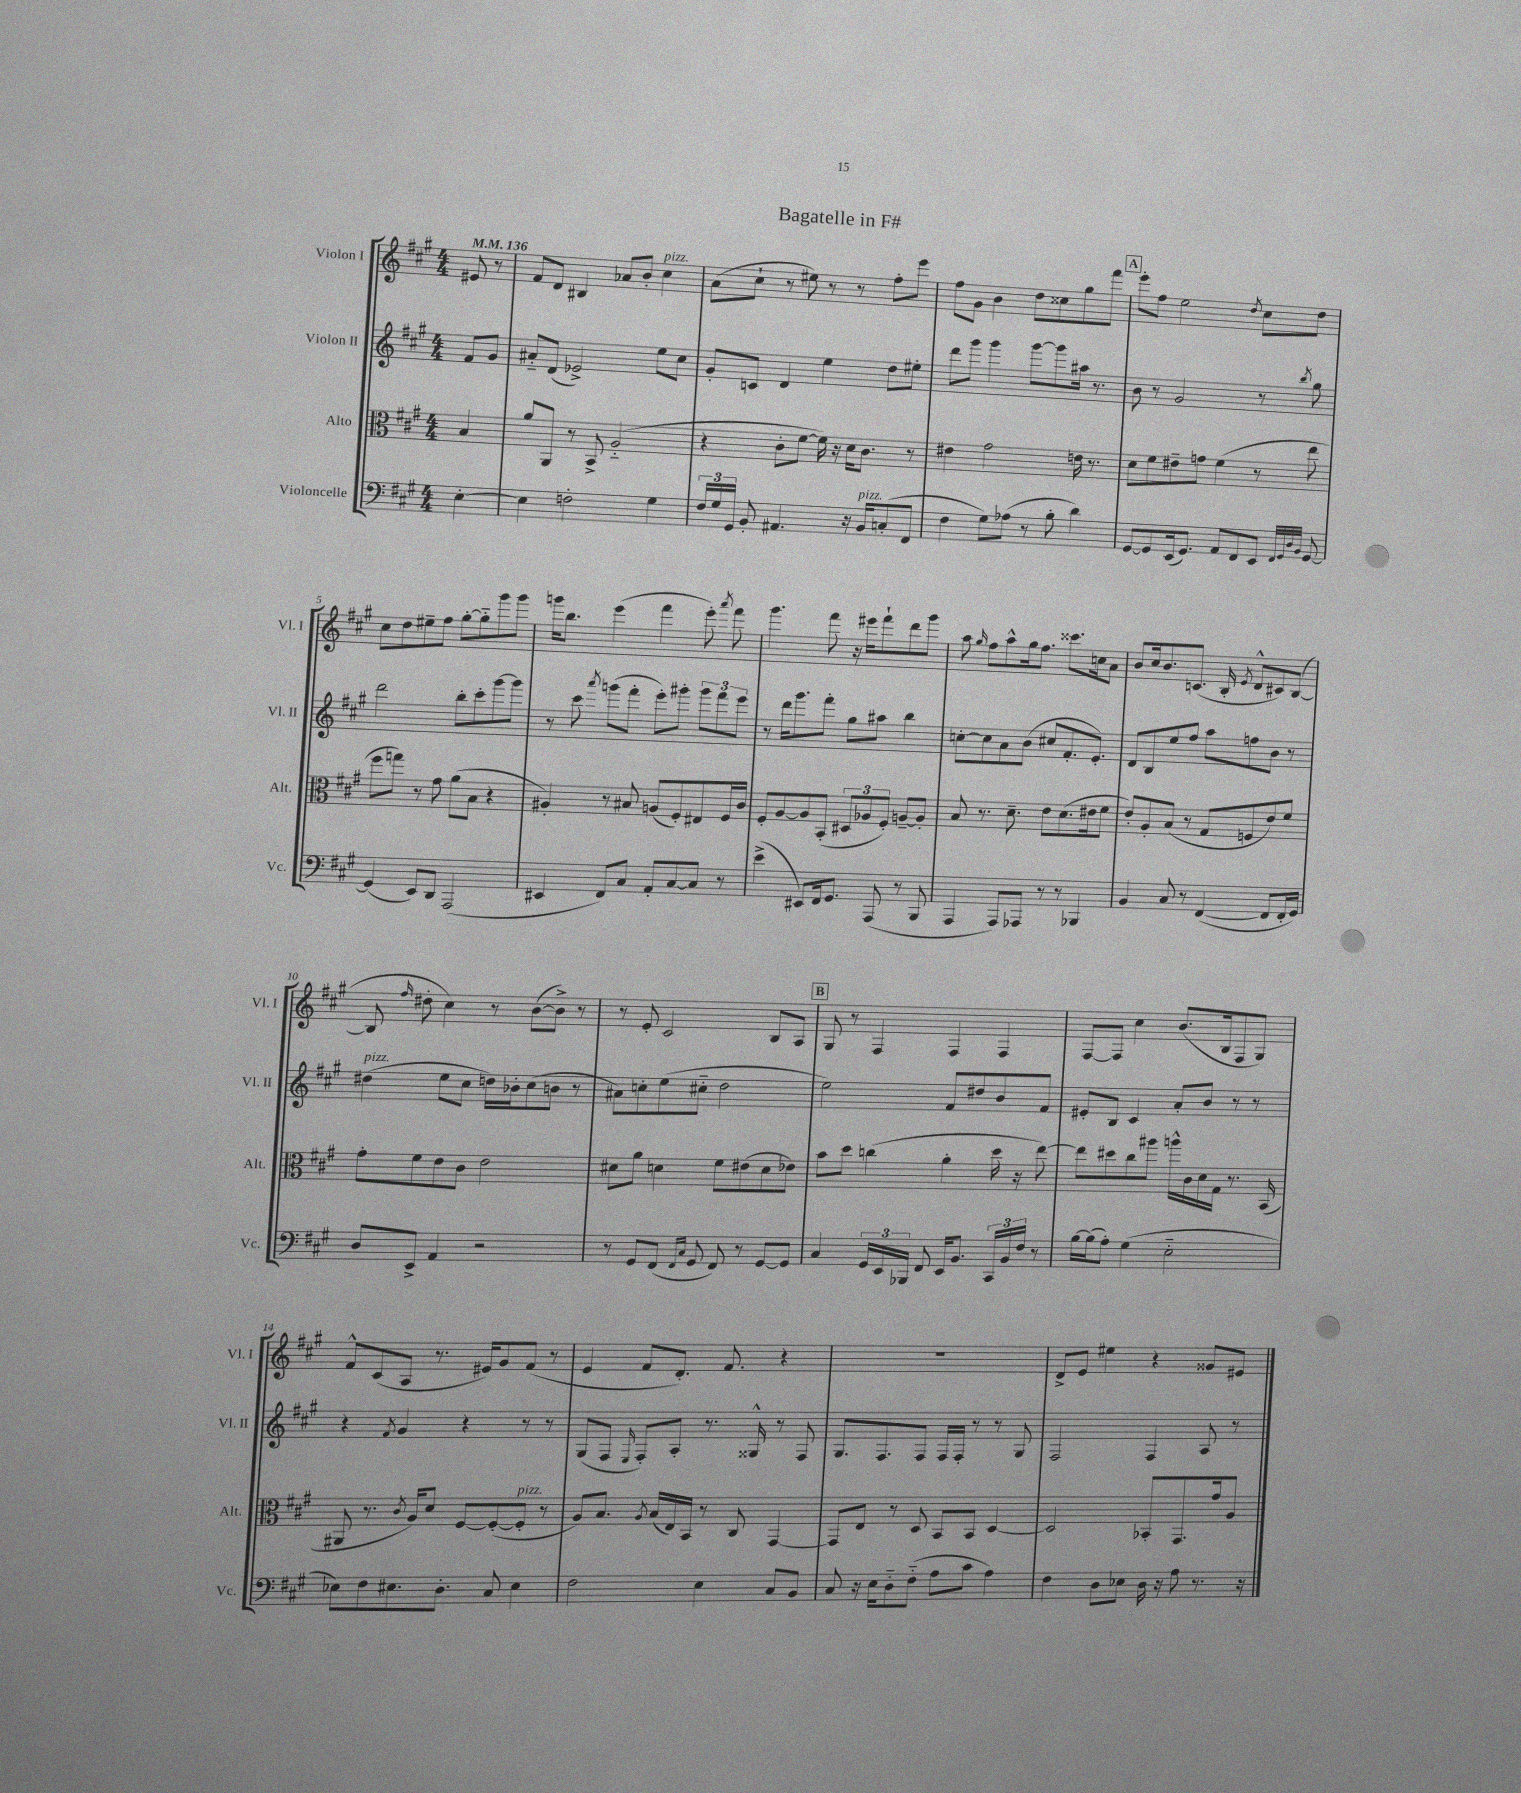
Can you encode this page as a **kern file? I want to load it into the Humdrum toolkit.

**kern	**kern	**kern	**kern
*staff4	*staff3	*staff2	*staff1
*clefF4	*clefC3	*clefG2	*clefG2
*k[f#c#g#]	*k[f#c#g#]	*k[f#c#g#]	*k[f#c#g#]
*M4/4	*M4/4	*M4/4	*M4/4
*MM136	*MM136	*MM136	*MM136
[4E'	4B	8f#	8e#
.	.	8g#	8r
=	=	=	=
4E]	8a	8a#'~	8f#
.	8AA	(8d	8d
2F'	8r	2e-^)	4B#
.	8BB^	.	.
.	(2A'~	.	8a-
.	.	.	8b'
4G#	.	8ee	4cc#
.	.	8cc#	.
=	=	=	=
24F#	4r	8g#'	(8a
24G#	.	.	.
24GG#	.	.	.
8BB'	.	8c	8cc#`
4.AA#	8c#'	4d	8r
.	[8f#	.	8ee#)
.	16f#])	4ee	8r
.	16r	.	.
16r	16d	.	8r
16BB	8.c#	.	.
(8C'	.	8dd	8ff#'
8FF#	8r	8ee#'	8eee
=	=	=	=
4F#	4e#	8ddd	8ff#
.	.	8ggg#	8g#
8G#)	2g#	4ggg#	4b
(8A-	.	.	.
8r	.	[8ggg#	8dd
8B'	.	8ggg#]	8cc##
4d)	16e	16aa#	8gg#
.	8.r	8.r	.
.	.	.	8fff#
=	=	=	=
[8GG#	8d	8b	8eee'
8GG#]	8f#	8r	8ff#
(16EE	8e#~	2g#	2ee
8.GG#)	.	.	.
.	8g	.	.
8AA	(4f#	.	.
8FF#	.	.	.
.	.	.	8qdd
8EE	8r	8r	8cc#
32qqFF#	.	.	.
32qqGG#	.	.	.
32qqD	.	.	.
32qqBB	.	8qbb	.
[8GG#	8ee	8gg#	8dd
=	=	=	=
(4GG#]	8ff#	2ddd	8cc#
.	8gg)	.	8dd
8EE)	8r	.	8ee#~
8DD	8g#	.	8ff#
(2AAA	(8a	8bb'	[8gg#'
.	8B	8ccc#'	8gg#'~]
.	4r	[8ggg#	8ggg#
.	.	8ggg#]	8ggg#
=	=	=	=
4EE#	4A#')	8r	16ggg
.	.	.	8.bb
.	.	8ccc#	.
.	.	8qaaa	.
8FF#)	8r	(8ggg	(4eee
8C#	8B#	8fff#'	.
8AA'	(8A	8eee')	4fff#
[8C#	8F#')	8ggg#'	.
8C#]	8E#	12ggg#	8eee')
.	.	12fff#	.
.	.	.	8qaaa
8r	16F#	.	8fff#
.	.	12eee	.
.	16c#	.	.
=	=	=	=
(4e^	8F#'	8r	4.ggg#
.	[8A	16ddd	.
.	.	8.ggg#	.
8EE#)	8A]	.	.
16FF#	(8BB'	8fff#'	8fff#
8.GG#	.	.	.
.	12D#	8gg#	16r
.	.	.	16eee#
.	12A-	.	.
(8AAA	.	8aa#	8fff#`
.	12F#')	.	.
8r	[8A~	4bb	8ddd
8BBB	8A']	.	8ggg#
=	=	=	=
4AAA	8B	[8cc'	8aa
.	.	.	16qqgg#
.	8.r	8cc]	8ff#
8AAA)	.	8a	8aa^^
.	8.d~	.	.
8AAA-	.	(8b	16gg#
.	.	.	8.ff#
8r	8e	8cc#	.
8r	(8.d	8.f#'	8.ccc##
4BBB-	.	.	.
.	16e#	8.e')	16cc
.	8f#	.	8a
=	=	=	=
4BB	8e')	8d	8b
.	8A'	8B	16cc#
.	.	.	8.b
8C#	(8B	8ee	.
8r	8r	8ff#	(8.c
([4FF#	8G#	8aa	.
.	.	.	16B'
.	.	.	8qe
.	8F	8ff	8d^^
8FF#]	8e)	8b	8c#)
16FF#'	8f#	8r	([8B
16GG#)	.	.	.
=	=	=	=
8D	8g#'	(4dd#	8B]
.	.	.	16qqff#
8EE^	8f#	.	8dd#'
4AA	8e	8ee	4cc#)
.	8c#	8cc#	.
2r	2e	16dd)	8r
.	.	16b-'	.
.	.	(8cc#	([8b
.	.	8b	8b^])
.	.	8r	8r
=	=	=	=
8r	8d#	8a#)	8r
8GG#	8a	8cc'	8e'
(8FF#	4d	(8ee	2c#
16qqFF#	.	.	.
16qqC#	.	.	.
8GG#	.	8cc#'~	.
8FF#)	8f#	2dd	.
8r	(8e#	.	.
[8GG#	8d	.	8B
8GG#]	8e-)	.	8A
=	=	=	=
4C#	8b	2ee)	8G#
.	8dd	.	8r
24GG#	(4cc	.	4F#
24EE	.	.	.
24BBB-	.	.	.
8FF#	.	.	.
16EE	4a'	8f#	4F#
8.BB	.	.	.
.	.	8dd#	.
24CC#	16dd	8b	4F#
24BB	.	.	.
.	16r	.	.
24F#	.	.	.
8r	[8ee)	8f#	.
=	=	=	=
[16B	8ee]	8e#'	[8F#
(16B]	.	.	.
8A')	8dd#	8B	8F#]
(4G#	8cc#	4c#	4cc#
.	8aa#	.	.
2E'~	16aa^^	8a'	(8.b
.	16c#	.	.
.	16d	8b	.
.	16G#	.	16B
.	8.r	8r	8F#
.	.	8r	8G#)
.	(16BB	.	.
=	=	=	=
8E-)	8AA#	4r	8f#^^
8F#	8.r	.	(8c#
.	.	8qf#	.
8.E#	.	4g#	8A
.	8qc#	.	.
.	16A)	.	.
.	8d	.	8.r
8.D'	.	.	.
.	[8F#	4r	.
.	.	.	16e#)
8C#	(8F#'_	.	8g#
4E#	8F#']	8r	(8f#
.	8r	8r	8r
=	=	=	=
2F#	8A)	(8G#	4e
.	8.B	8F#	.
.	.	16qqE	.
.	.	8F#')	8f#
.	8qA	.	.
.	(16B	.	.
.	16E)	8A'	8.d')
.	16BB	.	.
4E	8r	8.r	.
.	.	.	8.f#
.	8C#	.	.
.	.	16G##^^	.
8C#	[4GG#	8r	4r
8BB	.	8F#	.
=	=	=	=
8C#	8GG#]	8.G#	1r
16r	8E	.	.
16E	.	8.F#	.
8D'~	8r	.	.
(8F#'~	8D	8F#	.
8A	8BB	16F#	.
.	.	16F#'	.
8c#	8BB	8r	.
4A)	[4D	8r	.
.	.	8G#	.
=	=	=	=
4F#	2D]	2F#	8d^
.	.	.	8e
8D	.	.	4ee#
8E-	.	.	.
16D	8BB-'	4F#	4r
16r	.	.	.
8A	8.GG#	.	.
8.r	.	8A	8g##
.	16g#	.	.
.	8A	8r	8e#
16r	.	.	.
==	==	==	==
*-	*-	*-	*-
